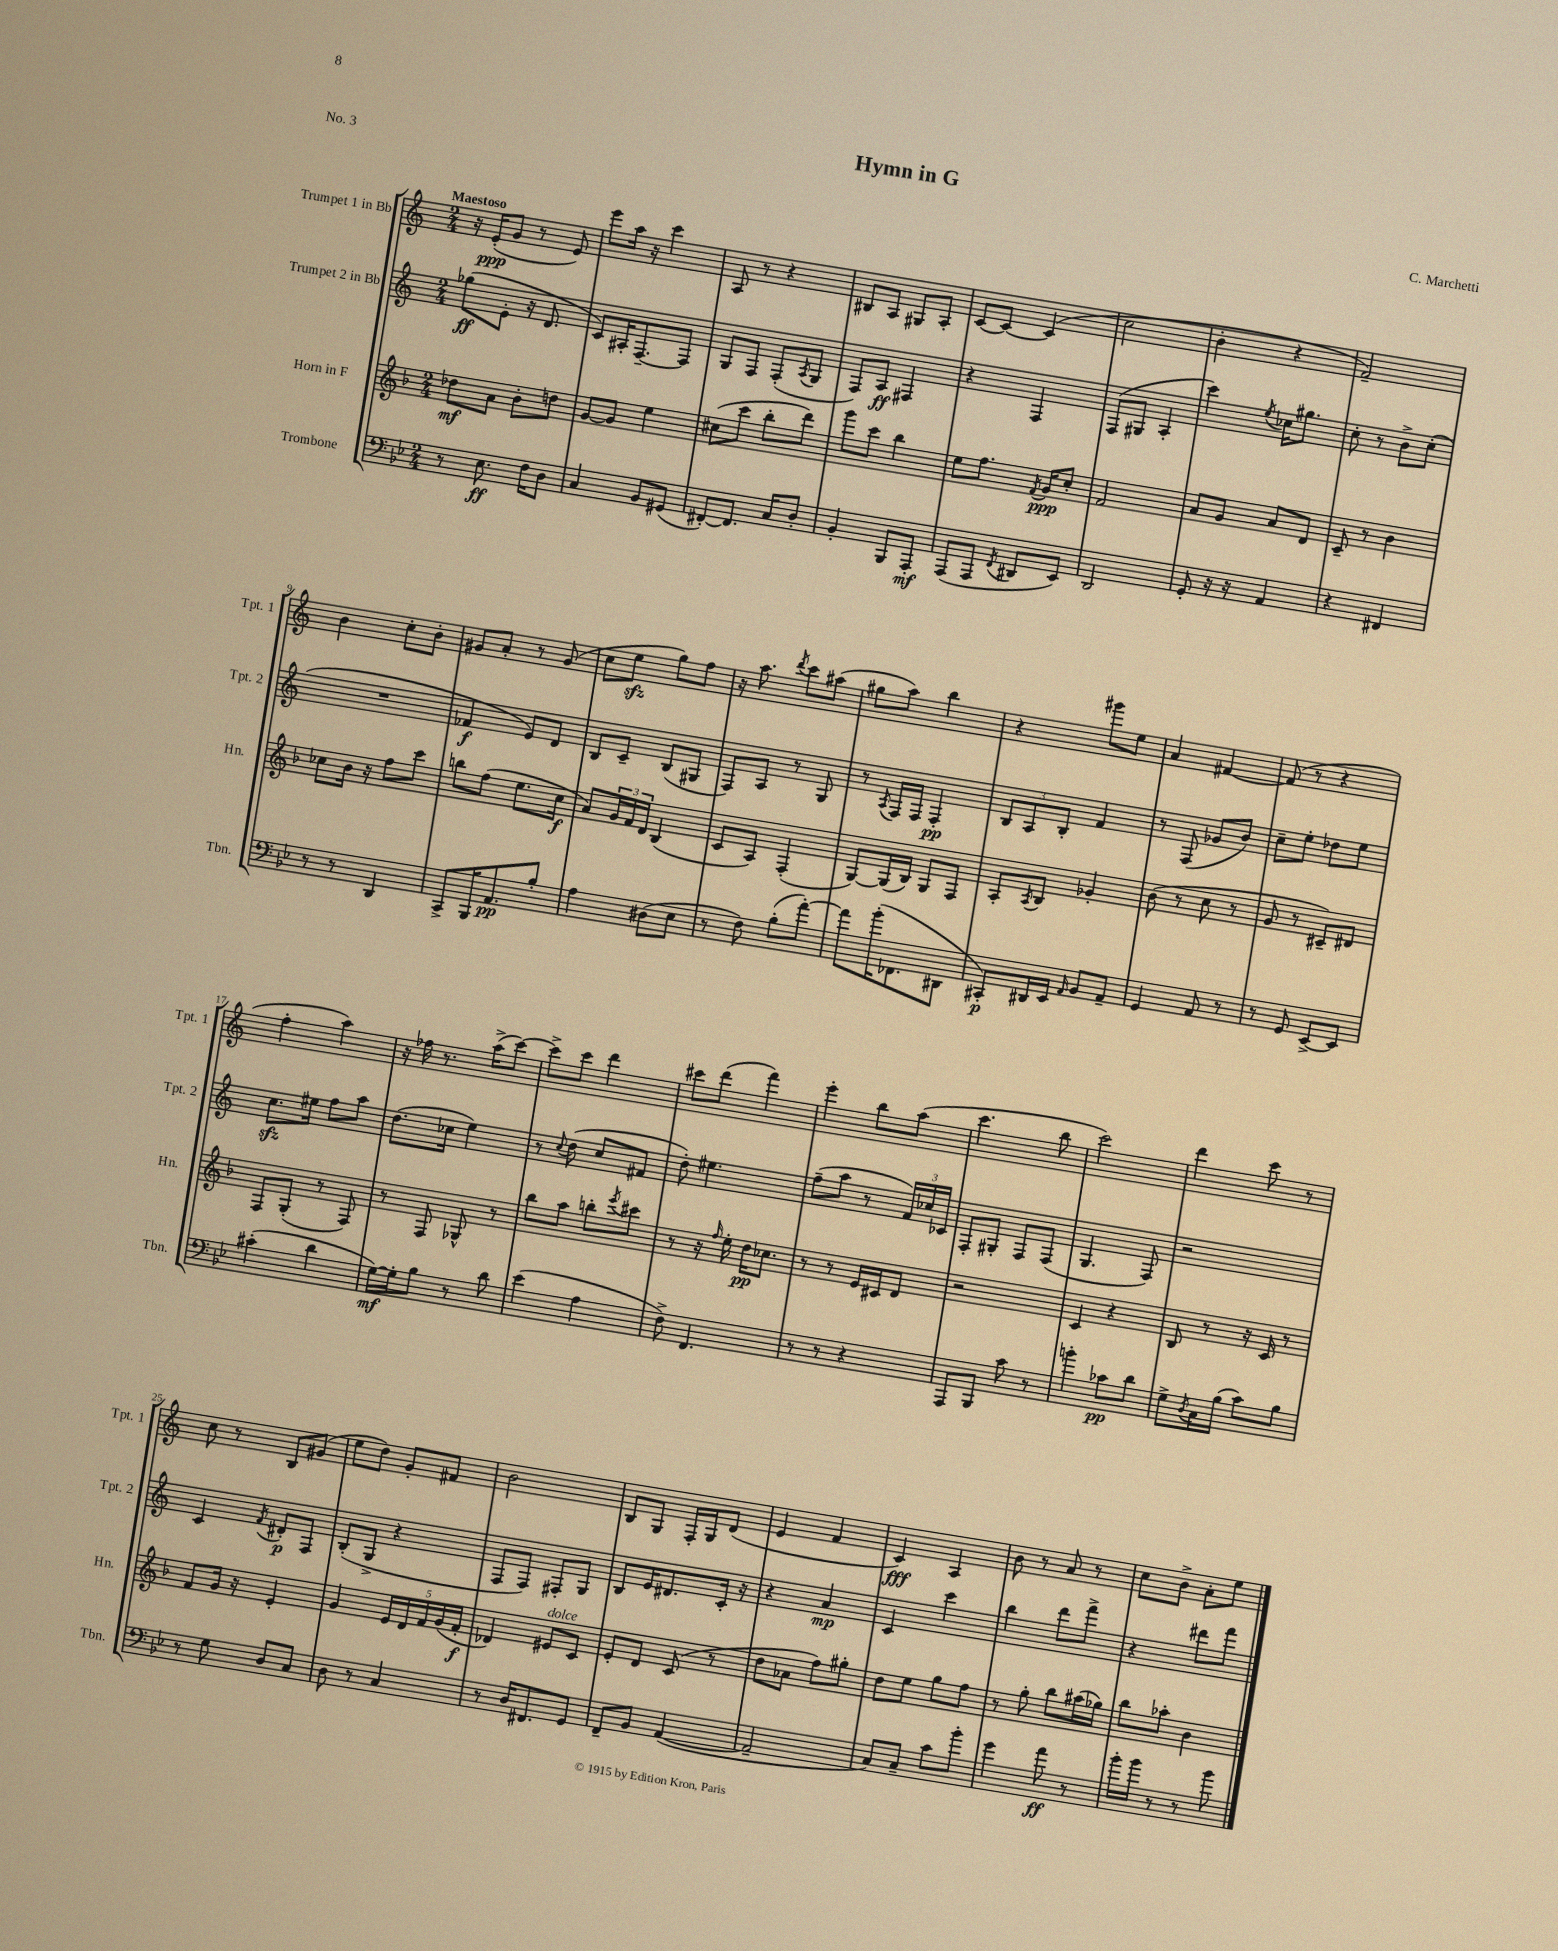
\header { title = "Hymn in G" composer = "C. Marchetti" piece = "No. 3" }
<<
\new StaffGroup <<
\new Staff = "s0" \with { instrumentName = "Trumpet 1 in Bb" shortInstrumentName = "Tpt. 1" } {
    \clef treble \key c \major \numericTimeSignature \time 2/4 \tempo "Maestoso"
    r16 e'16-.\ppp( g'8 r8 e'8) |
    e'''8 a''16 r16 c'''4 |
    a8 r8 r4 |
    bis8 a8 gis8 a8-. |
    c'8~ c'8~ c'4( |
    c''2 |
    b'4-. r4 |
    f'2--) |
    b'4 c''8-. b'8-. |
    gis'8 a'8-. r8 gis'8( |
    c''8 e''8\sfz g''8) f''8 |
    r16 a''8. \acciaccatura { d'''8 } c'''8 ais''8( |
    gis''8 a''8) b''4 |
    r4 gis'''8 e''8 |
    a'4 fis'4~ |
    fis'8( r8 r4 |
    f''4-. a''4) |
    r16 fes''16 r8. a''16->( c'''8~) |
    c'''8-> c'''8 d'''4 |
    cis'''8 d'''8( f'''4) |
    e'''4-. b''8 a''8( |
    c'''4. b''8 |
    c'''2) |
    d'''4 c'''8 r8 |
    c''8 r8 b8 gis'8( |
    e''8 d''8) g'8-. fis'8 |
    b'2 |
    b8 g8 f16-. g16 d'8( |
    e'4 f'4 |
    c'4\fff) a4 |
    b'8 r8 a'8 r8 |
    c''8 b'8-> a'8-. e''8 \bar "|." |
}
\new Staff = "s1" \with { instrumentName = "Trumpet 2 in Bb" shortInstrumentName = "Tpt. 2" } {
    \clef treble \key c \major \numericTimeSignature \time 2/4
    ges''8\ff( e'8-. r16 d'8. |
    c'8) ais16-. f8.~-- f8 |
    g8 f8 f8-.( \acciaccatura { a8 } g8 |
    f8) a8\ff fis4 |
    r4 f4 |
    f8( gis8 a4-. |
    c'''4) \acciaccatura { e''8 } ces''16 gis''8. |
    c''8-. r8 b'8-> c''8-.( |
    R2 |
    fes'4\f e'8) d'8 |
    b8 c'8-- b8( gis8 |
    f8) a8 r8 g8 |
    r8 \acciaccatura { a8 } f16 f16 f4-.\pp |
    \tuplet 3/2 { b8 a8 b8-. } f'4 |
    r8 f8( ges'8 b'8) |
    c''8-- e''8-. des''8 e''8 |
    c''8.\sfz eis''16 f''8 a''8 |
    d''8.( ces''16 e''4) |
    r8 \appoggiatura { c''8 } d''8( c''8 fis'8 |
    d''8-.) eis''4. |
    f''8--( a''8 r8 \tuplet 3/2 { f'16) ces''16 ces'16 } |
    f8-. gis8-. f8 f8( |
    g4. f8) |
    r2 |
    c'4 \acciaccatura { f'8 } dis'8-.\p f8 |
    b8-.( g8-> r4 |
    f8 f8) fis8-. g8 |
    b8 e'16 dis'8. c'16-. r16 |
    r4 a'4\mp |
    c'4 c'''4 |
    b''4 d'''8 f'''8-> |
    r4 dis'''8 f'''8 \bar "|." |
}
\new Staff = "s2" \with { instrumentName = "Horn in F" shortInstrumentName = "Hn." } {
    \clef treble \key f \major \numericTimeSignature \time 2/4
    des''8\mf a'8 bes'8-. d''8 |
    g'8~ g'8 e''4 |
    cis''8( c'''8 bes''8-. d'''8) |
    g'''8 c'''8 bes''4 |
    e''8 f''8. \acciaccatura { f'8 } g'16\ppp c''8-. |
    f'2 |
    a'8 g'8 a'8 d'8 |
    c'8-- r8 bes'4 |
    ces''8 bes'16 r16 f''8 c'''8 |
    b''8 f''8( e''8. c''16\f |
    a'8) \tuplet 3/2 { g'16 f'16 d'16 } bes4( |
    c'8 a8) f4-.( |
    g8~) g16( bes16) g8 f8 |
    a8-. \acciaccatura { a8 } bes8 ges'4-. |
    bes'8( r8 c''8 r8 |
    g'8 r8 cis'8--) dis'8 |
    f8 g8-.( r8 f8) |
    r8 f8 ges8-^ r8 |
    bes''8 a''8 b''8-. \acciaccatura { e'''8 } cis'''8 |
    r8 r16 \grace { f''16 } e''16-. d''16\pp ces''8. |
    r8 r8 e'16 cis'16 d'8 |
    r2 |
    c'4 r4 |
    bes8 r8 r16 c'16 r8 |
    f'8 g'16 r16 e'4-. |
    g'4 \tuplet 5/4 { e'16 d'16 f'16 g'16( f'16-.\f } |
    des'4) eis'8^\markup { \italic "dolce" } c'8 |
    e'8-. d'8 c'8( r8 |
    d''8 aes'8 f''8) gis''8-. |
    d''8 e''8 g''8 f''8 |
    r8 g''8-. bes''8 ais''16( ges''16) |
    bes''8 aes''8-. bes'4 \bar "|." |
}
\new Staff = "s3" \with { instrumentName = "Trombone" shortInstrumentName = "Tbn." } {
    \clef bass \key bes \major \numericTimeSignature \time 2/4
    r8 ees8.\ff f16 d8 |
    c4 bes,8 gis,8( |
    fis,8~-.) fis,8. c16 d8-. |
    bes,4-. bes,,8 a,,8-.\mf |
    a,,8( a,,8 \acciaccatura { f,8 } dis,8 ees,8) |
    d,2 |
    g,8-. r16 r16 a,4 |
    r4 fis,4 |
    r8 r8 d,4 |
    c,8-> bes,,16 a,8.\pp bes8-. |
    a4 dis8( ees8 |
    r8 f8) bes8-.( a'8~-.) |
    a'8 bes'16-.( fes,8. dis,8 |
    cis,8-.\p) dis,16 ees,16 \grace { a,16 } bes,8 a,8-- |
    g,4 a,8 r8 |
    r8 g,8 ees,8~-> ees,8 |
    cis'4-.( d'4 |
    g16~\mf) g16-. bes8 r8 d'8 |
    ees'4( a4 |
    f8->) f,4. |
    r8 r8 r4 |
    a,,8 bes,,8 c'8 r8 |
    b'4-. ces'8\pp d'8 |
    g8-> \acciaccatura { d8 } c16 bes16( c'8) bes8 |
    r8 g8 d8 c8 |
    d8 r8 c4 |
    r8 d16 fis,8. g,8 |
    f,8-- bes,8 a,4~( |
    a,2-- |
    c8) c8-- c'8 bes'8-. |
    g'4 a'8\ff r8 |
    bes'16-. bes'16 r8 r8 bes'8 \bar "|." |
}
>>
>>
